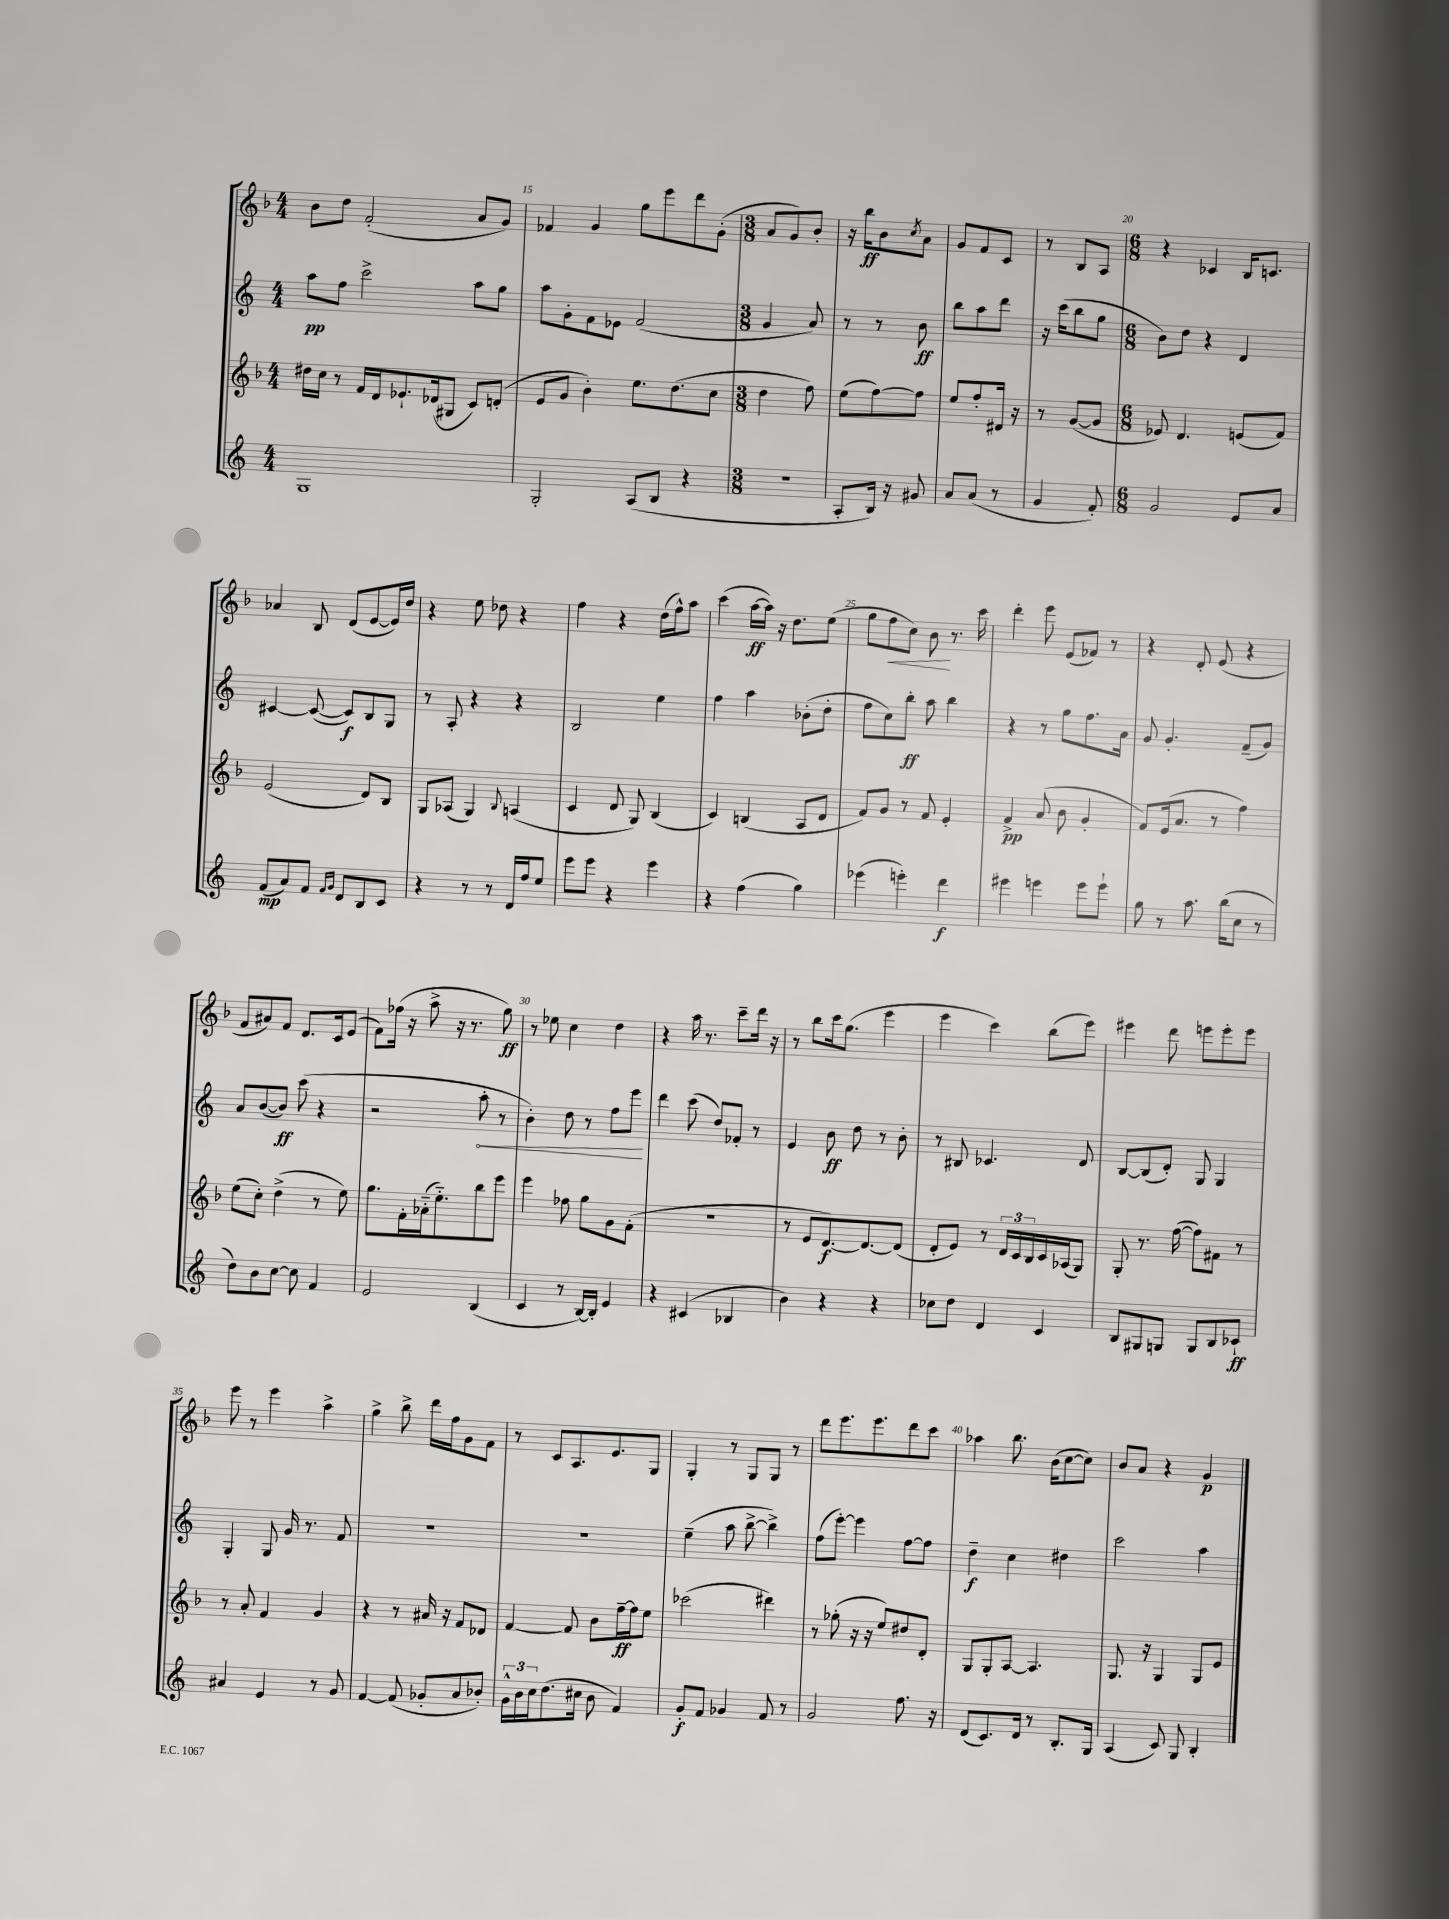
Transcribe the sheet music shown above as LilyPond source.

<<
\new StaffGroup <<
\new Staff = "s0" {
    \clef treble \key f \major \numericTimeSignature \time 4/4
    bes'8 d''8 f'2-.( a'8 g'8) |
    fes'4 g'4 g''8 e'''8 d'''8 g'8-.( |
    \numericTimeSignature \time 3/8 a'8 g'8) bes'8-. |
    r16 bes''16\ff bes'8 \acciaccatura { c''8 } a'8 |
    g'8 f'8 c'8 |
    r8 bes8 a8 |
    \numericTimeSignature \time 6/8 r4 ces'4 bes16 c'8. |
    aes'4 bes8 d'8( e'8~ e'16) d''16 |
    r4 e''8 des''8 r4 |
    f''4 r4 d''16( f''16-^) a''8 |
    c'''4( a''16~\ff a''16) r16 d''8. e''8( |
    g''8 f''8\< c''8) bes'8\! r8. c'''16 |
    d'''4-. e'''8 e'8( fes'8) r8 |
    r4 d'8-. e'8( r4 |
    f'8 ais'8) f'8 d'8. c'16 e'8( |
    f'8) fes''16( r16 a''8-> r16 r8. g''8\ff) |
    r8 ees''8 c''4 d''4 |
    r4 a''16 r8. c'''8-- d'''16 r16 |
    r8 bes''8 c'''16 g''8.( e'''4 |
    e'''4 c'''4) bes''8( e'''8) |
    eis'''4 d'''8 e'''8 e'''8-. e'''8 |
    e'''8 r8 e'''4 a''4-> |
    g''4-> bes''8-> d'''16 f''16 g'8 f'8 |
    r8 c'8 a8. e'8. g8 |
    g4-. r8 g8 g8 r8 |
    d'''8 e'''8. e'''8. d'''8 c'''8 |
    aes''4 bes''8. bes'16( c''8~ c''8) |
    bes'8 a'8 r4 g'4\p \bar "|." |
}
\new Staff = "s1" {
    \clef treble \key c \major \numericTimeSignature \time 4/4
    a''8\pp f''8 c'''2-> a''8 g''8 |
    a''8 g'8-. f'8 ees'8 f'2( |
    \numericTimeSignature \time 3/8 g'4 a'8) |
    r8 r8 b'8\ff |
    b''8 a''8 d'''8 |
    r16 c'''16( b''8 g''8 |
    \numericTimeSignature \time 6/8 b'8) d''8 r4 d'4 |
    cis'4~ cis'8~( cis'8\f) b8 g8 |
    r8 a8-. r4 r4 |
    b2 e''4 |
    f''4 a''4 bes'8-.( d''8-. |
    f''8 c''8) b''8-.\ff a''8 b''4 |
    r4 r8 g''8 f''8. a'16 |
    g'8 g'4.-. f'8--( g'8) |
    a'8 b'8~( b'8\ff) c'''8( r4 |
    r2 \once \override Hairpin.circled-tip = ##t a''8-.\< r8 |
    b'4-.) d''8 r8 f''8 e'''8\! |
    d'''4 c'''8( d''8) fes'8-. r8 |
    e'4 b'8\ff d''8 r8 b'8-. |
    r8 bis8 ces'4. d'8 |
    b8~ b8( d'8-.) g8 g4 |
    g4-. g8 g'16 r8. f'8 |
    R2. |
    R2. |
    e''4--( a''8 b''8~-> b''4->) |
    f''8( e'''8~-.) e'''4 f''8~ f''8 |
    d''4--\f c''4 dis''4 |
    c'''2 a''4 \bar "|." |
}
\new Staff = "s2" {
    \clef treble \key f \major \numericTimeSignature \time 4/4
    dis''16 c''16 r8 f'16 d'16 ees'8.-! des'16( gis8 c'8) d'8-.( |
    e'8 g'8 bes'4-.) e''8. d''8.( c''8 |
    \numericTimeSignature \time 3/8 d''4 f''8) |
    e''8( f''8~) f''8 |
    e''8 f''8-. dis'16 r16 |
    r8 g'8~( g'8 |
    \numericTimeSignature \time 6/8 ees'8) d'4. e'8( f'8) |
    e'2( d'8) bes8 |
    g8 aes8( g4) \appoggiatura { bes8 } a4( |
    c'4 d'8 g8) bes4( |
    c'4) b4( a8 d'8 |
    f'8) g'8 r8 f'8 e'4-. |
    f'4->\pp a'8( bes'8 g'4-. |
    f'8) e'16( a'8. r8 f''4) |
    e''8( c''8-.) d''4->( r8 e''8) |
    g''8. f'16-. aes'16-_( e''8.-_) bes''8 e'''8 |
    e'''4 fes''8 g''8 g'8 f'8-.( |
    R2. |
    r8 e'8 d'8.~\f) d'8.~ d'8( |
    d'8-. e'8) r8 \tuplet 3/2 { d'16 c'16 bes16 } c'16 aes16( g8) |
    g8-. r8. f''16~( f''8) fis'8 r8 |
    r8 a'8-. f'4 g'4 |
    r4 r8 ais'16 r16 f'8 des'8 |
    f'4~ f'8 bes'8 f''16~--\ff f''16 e''8 |
    ces'''2( dis'''4) |
    r8 ges''8-.( r16 r16 e''8) dis''8 d'8-. |
    g8 g8-. a8~ a4. |
    g8. r16 g4 g8 e'8 \bar "|." |
}
\new Staff = "s3" {
    \clef treble \key c \major \numericTimeSignature \time 4/4
    g1 |
    g2-. a8( b8 r4 |
    \numericTimeSignature \time 3/8 R4. |
    a8-. b16) r16 gis'8 |
    a'8 a'8( r8 |
    g'4 f'8-.) |
    \numericTimeSignature \time 6/8 g'2 e'8 a'8 |
    f'8\mp( a'8) f'8 \grace { f'16 g'16 } d'8 b8 c'8 |
    r4 r8 r8 d'16 f''16 e''8 |
    e'''8 e'''8 r4 e'''4 |
    r4 f''4( g''4) |
    ees'''4( e'''4-.) d'''4\f |
    eis'''4 e'''4 e'''8 e'''8-! |
    g''8 r8 a''8. b''16( c''8 r8 |
    d''8) b'8 c''8~ c''8 f'4 |
    e'2 b4( |
    c'4 r8 b16~) b16-. e'4 |
    r4 cis'4( bes4 |
    b'4) r4 r4 |
    ces''8 d''8 d'4 c'4 |
    b8 gis8 g8 g8 b8 ces'8-!\ff |
    ais'4 e'4 r8 g'8 |
    f'4~ f'8( ges'8-. a'8 bes'8-.) |
    \tuplet 3/2 { g'16-^ b'16 c''16 } d''8.( cis''16 b'8 f'4) |
    g'8-.\f f'8 ges'4 f'8 r8 |
    g'2 f''8. r16 |
    d'8( c'8.) d'16 r8 b8.-. g16 |
    a4( c'8) g8 b4-. \bar "|." |
}
>>
>>
\layout { \context { \Score currentBarNumber = #14 \override BarNumber.break-visibility = ##(#f #t #t) barNumberVisibility = #(every-nth-bar-number-visible 5) } }
